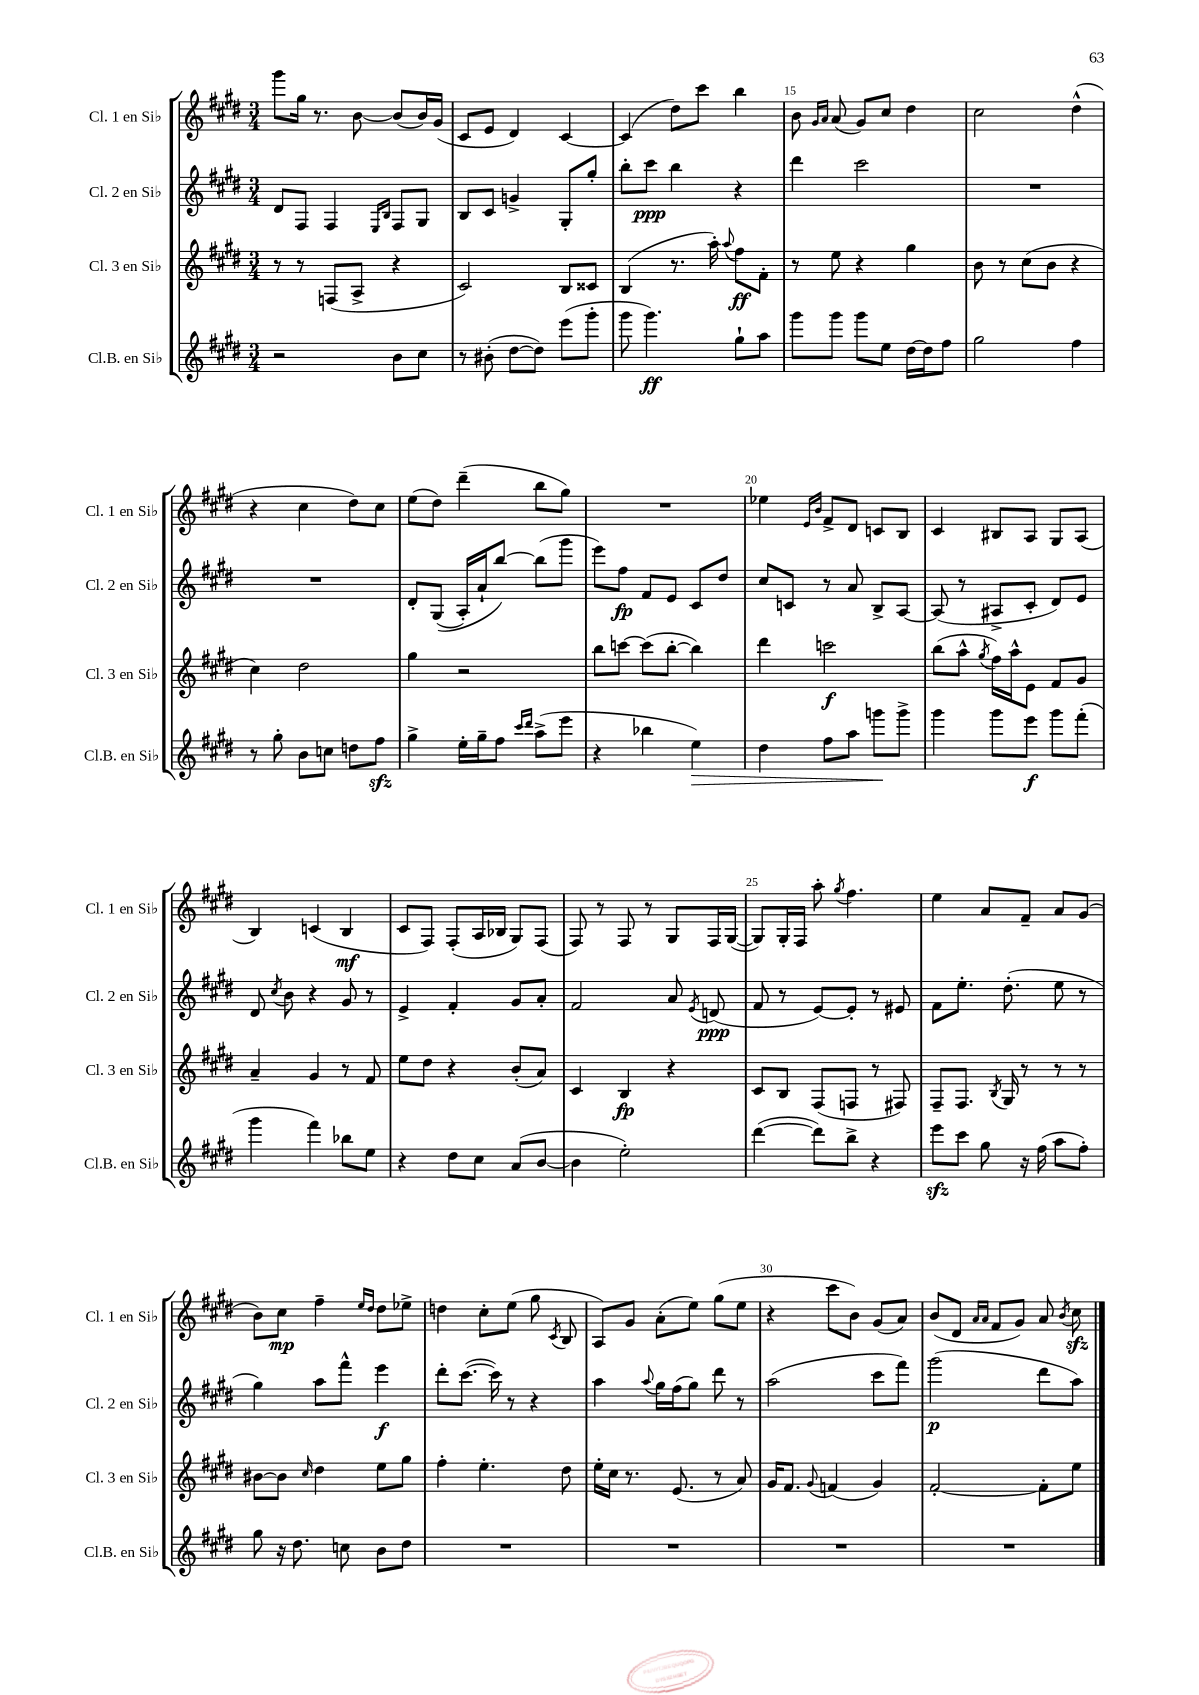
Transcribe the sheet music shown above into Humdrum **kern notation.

**kern	**dynam	**kern	**dynam	**kern	**dynam	**kern	**dynam
*part4	*part4	*part3	*part3	*part2	*part2	*part1	*part1
*staff4	*staff4	*staff3	*staff3	*staff2	*staff2	*staff1	*staff1
*I"Cl.B. en Si♭	*	*I"Cl. 3 en Si♭	*	*I"Cl. 2 en Si♭	*	*I"Cl. 1 en Si♭	*
*I'Cl.B. en Si♭	*	*I'Cl. 3 en Si♭	*	*I'Cl. 2 en Si♭	*	*I'Cl. 1 en Si♭	*
*clefG2	*	*clefG2	*	*clefG2	*	*clefG2	*
*k[f#c#g#d#]	*	*k[f#c#g#d#]	*	*k[f#c#g#d#]	*	*k[f#c#g#d#]	*
*M3/4	*	*M3/4	*	*M3/4	*	*M3/4	*
=12	=12	=12	=12	=12	=12	=12	=12
2r	.	8r	.	8d#/L	.	8ggg#\L	.
.	.	8r	.	8F#/J	.	16gg#\Jk	.
.	.	.	.	.	.	8.r	.
.	.	(8Fn/L	.	4F#/	.	.	.
.	.	8A^/J	.	.	.	[8b\	.
.	.	.	.	16qqE/LL	.	.	.
.	.	.	.	16qqB/JJ	.	.	.
8b\L	.	4r	.	8F#/L	.	(8b/L]	.
8cc#\J	.	.	.	8G#/J	.	16b/L)	.
.	.	.	.	.	.	(16g#/JJ	.
=13	=13	=13	=13	=13	=13	=13	=13
8r	.	2c#/)	.	8B/L	.	8c#/L	.
(8b#X'\	.	.	.	8c#/J	.	8e/J	.
[8dd#\L	.	.	.	4gn^/	.	4d#/)	.
8dd#\J])	.	.	.	.	.	.	.
(8eee\L	.	8B/L	.	8G#'/L	.	[4c#/	.
8ggg#'\J	.	8c##X/J	.	8gg#'/J	.	.	.
=14	=14	=14	=14	=14	=14	=14	=14
8ggg#\	.	(4B/	.	8bb'\L	.	(4c#/]	.
4.ggg#\)	ff	.	.	8ccc#\J	ppp	.	.
.	.	8.r	.	4bb\	.	8dd#\L)	.
.	.	.	.	.	.	8ccc#\J	.
.	.	16aa'\)	.	.	.	.	.
.	.	8qqaa/	.	.	.	.	.
8gg#`\L	.	8ff#\L	ff	4r	.	4bb\	.
8aa\J	.	8f#'\J	.	.	.	.	.
=15	=15	=15	=15	=15	=15	=15	=15
8ggg#\L	.	8r	.	4ddd#\	.	8b\	.
.	.	.	.	.	.	16qqg#/LL	.
.	.	.	.	.	.	16qqa/JJ	.
8ggg#\J	.	8ee\	.	.	.	(8a/	.
8ggg#\L	.	4r	.	2ccc#\	.	8g#/L)	.
8ee\J	.	.	.	.	.	8cc#/J	.
[16dd#\LL	.	4gg#\	.	.	.	4dd#\	.
16dd#\J]	.	.	.	.	.	.	.
8ff#\J	.	.	.	.	.	.	.
=16	=16	=16	=16	=16	=16	=16	=16
2gg#\	.	8b\	.	2.r	.	2cc#\	.
.	.	8r	.	.	.	.	.
.	.	(8cc#\L	.	.	.	.	.
.	.	8b\J	.	.	.	.	.
4ff#\	.	4r	.	.	.	(4dd#^^\	.
!!LO:LB:g=z
=17	=17	=17	=17	=17	=17	=17	=17
8r	.	4cc#\)	.	2.r	.	4r	.
8gg#'\	.	.	.	.	.	.	.
8b\L	.	2dd#\	.	.	.	4cc#\	.
8ccn\J	.	.	.	.	.	.	.
8ddn\L	.	.	.	.	.	8dd#\L)	.
8ff#zz\J	.	.	.	.	.	8cc#\J	.
=18	=18	=18	=18	=18	=18	=18	=18
4gg#^\	.	4gg#\	.	8d#'/L	.	(8ee\L	.
.	.	.	.	((8G#/J	.	8dd#\J)	.
16ee'\LL	.	2r	.	16A'/LL)	.	(4ddd#~\	.
16gg#~\J	.	.	.	16a`/J	.	.	.
8ff#\J	.	.	.	[8bb/J)	.	.	.
16qqccc#/LL	.	.	.	.	.	.	.
16qqddd#/JJ	.	.	.	.	.	.	.
(8aa^\L	.	.	.	(8bb\L]	.	8bb\L	.
8eee\J	.	.	.	8ggg#\J	.	8gg#\J)	.
=19	=19	=19	=19	=19	=19	=19	=19
4r	.	8bb\L	.	8eee\L)	.	2.r	.
.	.	[8cccn\J	.	8ff#\J	fp	.	.
4bb-X\	.	(8ccc\L]	.	8f#/L	.	.	.
.	.	[8bb'\J	.	8e/J	.	.	.
!	!LO:HP:b	!	!	!	!	!	!
4ee\)	>	4bb\])	.	8c#/L	.	.	.
.	.	.	.	8dd#/J	.	.	.
=20	=20	=20	=20	=20	=20	=20	=20
4dd#\	.	4ddd#\	.	8cc#/L	.	4ee-X\	.
.	.	.	.	8cn/J	.	.	.
.	.	.	.	.	.	16qqe/LL	.
.	.	.	.	.	.	16qqb/JJ	.
8ff#\L	.	2cccn\	f	8r	.	8f#^/L	.
8aa\J	.	.	.	8a/	.	8d#/J	.
8gggn\L	.	.	.	8B^/L	.	8cn/L	.
8ggg^\J	]	.	.	[8A/J	.	8B/J	.
=21	=21	=21	=21	=21	=21	=21	=21
4ggg#\	.	(8bb\L	.	(8A/]	.	4c#/	.
.	.	8aa^^\J	.	8r	.	.	.
.	.	8qgg#/	.	.	.	.	.
8ggg#\L	.	16ff#\LL)	.	8A#X^/L	.	8B#X/L	.
.	.	16aa^^\J	.	.	.	.	.
8eee\J	f	8e\J	.	8c#'/J	.	8A/J	.
8ggg#\L	.	8f#/L	.	8d#/L)	.	8G#/L	.
(8fff#'\J	.	8g#/J	.	8e/J	.	(8A/J	.
!!LO:LB:g=z
=22	=22	=22	=22	=22	=22	=22	=22
4ggg#\	.	4a~/	.	8d#/	.	4B/)	.
.	.	.	.	8qcc#/	.	.	.
.	.	.	.	8b\	.	.	.
4fff#\)	.	4g#/	.	4r	.	(4cn/	.
8bb-X\L	.	8r	.	8g#/	.	4B/	mf
8ee\J	.	8f#/	.	8r	.	.	.
=23	=23	=23	=23	=23	=23	=23	=23
4r	.	8ee\L	.	4e^/	.	8c#/L	.
.	.	8dd#\J	.	.	.	8F#/J)	.
8dd#\L	.	4r	.	4f#'/	.	(8F#'/L	.
8cc#\J	.	.	.	.	.	16A/L	.
.	.	.	.	.	.	16B-X/JJ	.
(8a/L	.	(8b'/L	.	8g#/L	.	8G#/L)	.
[8b/J	.	8a/J)	.	8a'/J	.	(8F#/J	.
=24	=24	=24	=24	=24	=24	=24	=24
4b\]	.	4c#/	.	2f#/	.	8F#/)	.
.	.	.	.	.	.	8r	.
2ee'\)	.	4B/	fp	.	.	8F#/	.
.	.	.	.	.	.	8r	.
.	.	4r	.	8a/	.	8G#/L	.
.	.	.	.	8qe/	.	.	.
.	.	.	.	(8dn/	ppp	16F#/L	.
.	.	.	.	.	.	([16G#/JJ	.
=25	=25	=25	=25	=25	=25	=25	=25
([4ddd#\	.	8c#/L	.	8f#/	.	8G#/L])	.
.	.	8B/J	.	8r	.	16G#'/L	.
.	.	.	.	.	.	16F#/JJ	.
8ddd#\L])	.	(8F#/L	.	[8e/L)	.	8aa'\	.
.	.	.	.	.	.	8qgg#/	.
8bb^\J	.	8Fn/J	.	8e'/J]	.	4.ff#\	.
4r	.	8r	.	8r	.	.	.
.	.	8F#X/)	.	8e#X/	.	.	.
=26	=26	=26	=26	=26	=26	=26	=26
8eeezz\L	.	8F#~/L	.	8f#\L	.	4ee\	.
8ccc#\J	.	8.F#/J	.	8.ee'\J	.	.	.
8gg#\	.	.	.	.	.	8a/L	.
.	.	8qB/	.	.	.	.	.
.	.	16G#/	.	(8.dd#'\	.	.	.
16r	.	8r	.	.	.	8f#~/J	.
(16ff#\	.	.	.	.	.	.	.
8aa\L	.	8r	.	8ee\	.	8a/L	.
8ff#'\J)	.	8r	.	8r	.	(8g#/J	.
!!LO:LB:g=z
=27	=27	=27	=27	=27	=27	=27	=27
8gg#\	.	[8b#X\L	.	4gg#\)	.	8b\L)	.
16r	.	8b#\J]	.	.	.	8cc#\J	mp
8.dd#\	.	.	.	.	.	.	.
.	.	16qqcc#/	.	.	.	.	.
.	.	4dd#\	.	8aa\L	.	4ff#~\	.
8ccn\	.	.	.	8fff#^^\J	.	.	.
.	.	.	.	.	.	16qqee/LL	.
.	.	.	.	.	.	16qqdd#/JJ	.
8b\L	.	8ee\L	.	4eee\	f	8dd#\L	.
8dd#\J	.	8gg#\J	.	.	.	8ee-X^\J	.
=28	=28	=28	=28	=28	=28	=28	=28
2.r	.	4ff#'\	.	8ddd#'\L	.	4ddn\	.
.	.	.	.	([8.ccc#\J	.	.	.
.	.	4.ee'\	.	.	.	8cc#'\L	.
.	.	.	.	16ccc#\])	.	.	.
.	.	.	.	8r	.	(8ee\J	.
.	.	.	.	4r	.	8gg#\	.
.	.	.	.	.	.	8qc#/	.
.	.	8dd#\	.	.	.	8B/	.
=29	=29	=29	=29	=29	=29	=29	=29
2.r	.	16ee'\LL	.	4aa\	.	8A/L)	.
.	.	16cc#\JJ	.	.	.	.	.
.	.	8.r	.	.	.	8g#/J	.
.	.	.	.	8qqaa/	.	.	.
.	.	.	.	16gg#\LL	.	(8a'\L	.
.	.	(8.e/	.	(16ff#\J	.	.	.
.	.	.	.	8gg#\J)	.	8ee\J)	.
.	.	8r	.	8ddd#\	.	(8gg#\L	.
.	.	8a/)	.	8r	.	8ee\J	.
=30	=30	=30	=30	=30	=30	=30	=30
2.r	.	16g#/KL	.	(2aa\	.	4r	.
.	.	8.f#/J	.	.	.	.	.
.	.	8qqg#/	.	.	.	.	.
.	.	(4fn/	.	.	.	8ccc#\L	.
.	.	.	.	.	.	8b\J)	.
.	.	4g#/)	.	8ccc#\L	.	(8g#/L	.
.	.	.	.	8fff#\J)	.	8a/J)	.
=31	=31	=31	=31	=31	=31	=31	=31
2.r	.	[2f#'/	.	(2ggg#\	p	(8b/L	.
.	.	.	.	.	.	8d#/J	.
.	.	.	.	.	.	16qqa/LL	.
.	.	.	.	.	.	16qqa/JJ	.
.	.	.	.	.	.	8f#/L	.
.	.	.	.	.	.	8g#/J)	.
.	.	8f#'\L]	.	8ddd#\L	.	8a/	.
.	.	.	.	.	.	8qb/	.
.	.	8ee\J	.	8aa\J)	.	8cc#zz\	.
==	==	==	==	==	==	==	==
*-	*-	*-	*-	*-	*-	*-	*-
